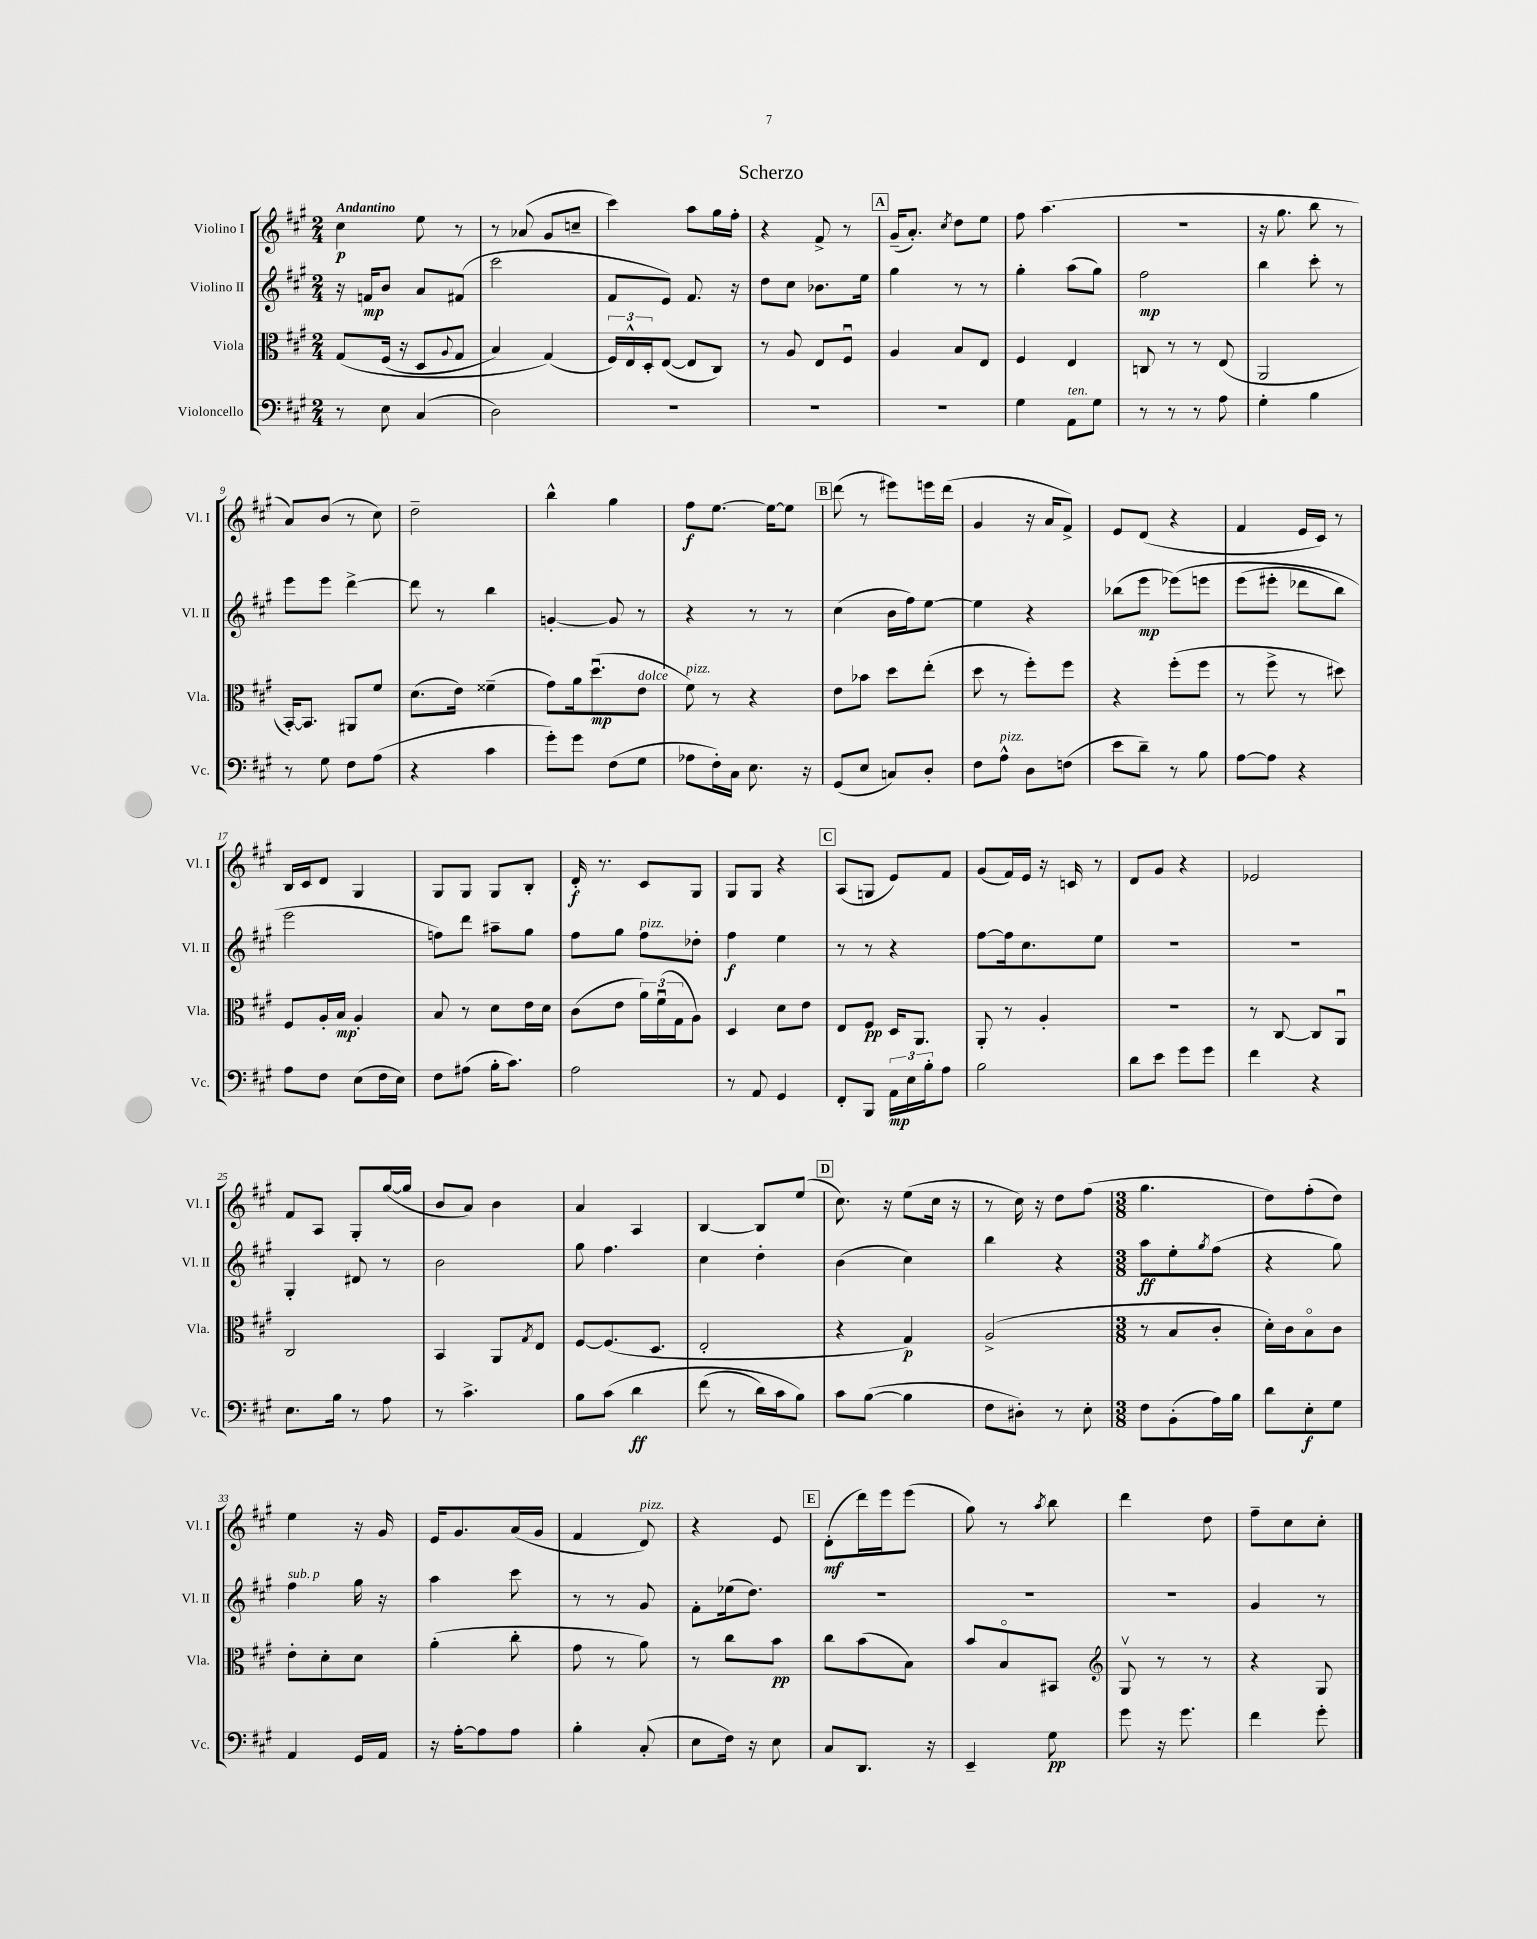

**kern	**kern	**kern	**kern
*staff4	*staff3	*staff2	*staff1
*clefF4	*clefC3	*clefG2	*clefG2
*k[f#c#g#]	*k[f#c#g#]	*k[f#c#g#]	*k[f#c#g#]
*M2/4	*M2/4	*M2/4	*M2/4
8r	&(8G#/L	16r	4cc#\
.	.	16f/LK	.
8E\	(16F#/Jk	8b/J	.
.	16r	.	.
(4C#/	8D/L	8a/L	8ee\
.	8qqA/	.	.
.	8G#/J	(8f#/J	8r
=	=	=	=
2D\)	4B/)	2ccc#\	8r
.	.	.	(8a-/
.	(4G#/&)	.	8g#/L
.	.	.	8cc~/J
=	=	=	=
2r	24F#/LL)	8f#/L	4ccc#\)
.	24E^^/	.	.
.	24D'/J	.	.
.	([8E/J	8e/J)	.
.	8E/]L	8.f#/	8aa\L
.	8C#/J)	.	16gg#\L
.	.	16r	16ff#'\JJ
=	=	=	=
2r	8r	8dd\L	4r
.	8A/	8cc#\J	.
.	8E/L	8.b-\L	8f#^/
.	8F#u/J	.	8r
.	.	16ee\Jk	.
=	=	=	=
2r	4A/	4gg#\	(16g#~/LK
.	.	.	8.a'/J)
.	.	.	8qcc#/
.	8B/L	8r	8dd\L
.	8E/J	8r	8ee\J
=	=	=	=
4G#\	4F#/	4gg#'\	8ff#\
.	.	.	(4.aa\
8AA\L	4E/	(8aa\L	.
8G#\J	.	8gg#\J)	.
=	=	=	=
8r	8C/	2ff#\	2r
8r	8r	.	.
8r	8r	.	.
8A\	(8E/	.	.
=	=	=	=
4G#'\	2AA/	4bb\	16r
.	.	.	8.gg#\
4B\	.	8ccc#'\	8bb\
.	.	8r	8r
=	=	=	=
8r	[16BB'/LK)	8eee\L	8a/L)
.	8.BB/]J	.	.
8G#\	.	8eee\J	(8b/J
8F#\L	8AA#/L	[4ddd^\	8r
(8A\J	8f#/J	.	8cc#\)
=	=	=	=
4r	(8.d\L	8ddd\]	2dd~\
.	.	8r	.
.	16e\Jk)	.	.
4c#\	(4f##~\	4bb\	.
=	=	=	=
8g#'\L)	8g#\L)	[4g'/	4bb^^\
8g#\J	16a\k	.	.
.	(8.ddu\	.	.
(8F#\L	.	8g/]	4gg#\
8G#\J	8e\J	8r	.
=	=	=	=
8A-\L	8f#\)	4r	8ff#\L
16F#'\L)	8r	.	[8.ee\J
16C#\JJ	.	.	.
8.E\	4r	8r	.
.	.	.	16ee\_LK
.	.	8r	8ee\]J
16r	.	.	.
=	=	=	=
(8GG#/L	8e\L	(4cc#\	(8ddd\
8E/J	8b-\J	.	8r
8C/L)	8dd\L	16b\LL	8eee#\L)
.	.	16ff#\J)	.
8D'/J	(8ee'\J	[8ee\J	16eee\L
.	.	.	(16ddd\JJ
=	=	=	=
8F#\L	8dd\	4ee\]	4g#/
8A^^\J	8r	.	.
8D\L	8ff#'\L)	4r	16r
.	.	.	16a/LK
(8F\J	8ff#\J	.	8f#^/J)
=	=	=	=
8e\L	4r	(8bb-\L	8e/L
8d~\J)	.	8eee\J	(8d/J
8r	(8ff#'\L	&(8eee-\L)	4r
8B\	8ff#\J	8eee\J	.
=	=	=	=
[8A\L	8r	(8eee\L	4f#/
8A\]J	8ff#^\	8eee#'\J	.
4r	8r	8ddd-\L	16e/LL
.	.	.	16c#/JJ)
.	8dd#\)	8bb\J)	8r
=	=	=	=
8A\L	8F#/L	2eee\	16B/LL
.	.	.	16c#/J
8F#\J	16A'/L	.	8d/J
.	16B/JJ	.	.
(8E\L	4A'/	.	4G#/
16F#\L	.	.	.
16E\JJ)	.	.	.
=	=	=	=
8F#\L	8B/	8ff\L&)	8G#/L
(8A#\J	8r	8ddd\J	8G#/J
16B'\LK	8d\L	8aa#~\L	8G#/L
8.c#\J)	.	.	.
.	16e\L	8gg#\J	8B'/J
.	16d\JJ	.	.
=	=	=	=
2A\	(8c#\L	8ff#\L	16d'/
.	.	.	8.r
.	8e\J	8gg#\J	.
.	24a\LL)	8ff#\L	8c#/L
.	(24f#u\	.	.
.	24G#\J	.	.
.	8A\J)	8dd-'\J	8G#/J
=	=	=	=
8r	4D/	4ff#\	8G#/L
8AA/	.	.	8G#/J
4GG#/	8d\L	4ee\	4r
.	8e\J	.	.
=	=	=	=
8FF#'/L	8E/L	8r	(8A/L
8BBB/J	8F#/J	8r	8G/J
24AA\LL	16D/LK	4r	8e/L)
24E\	.	.	.
.	8.AA/J	.	.
24B'\J	.	.	.
8A\J	.	.	8f#/J
=	=	=	=
2B\	8AA'/	[8ff#\L	(8g#/L
.	8r	16ff#\]k	16f#/L)
.	.	8.cc#\	16e/JJ
.	4A'/	.	16r
.	.	.	16c/
.	.	8ee\J	8r
=	=	=	=
8d\L	2r	2r	8d/L
8e\J	.	.	8g#/J
8g#\L	.	.	4r
8g#\J	.	.	.
=	=	=	=
4f#\	8r	2r	2e-/
.	[8C#/	.	.
4r	8C#/]L	.	.
.	8AAu/J	.	.
=	=	=	=
8.E\L	2C#/	4G#'/	8f#/L
.	.	.	8A/J
16B\Jk	.	.	.
8r	.	8d#/	8G#'/L
8A\	.	8r	([16gg#/L
.	.	.	16gg#/]JJ
=	=	=	=
8r	4BB/	2b\	8b/L
4.c#^\	.	.	8a/J)
.	8AA/L	.	4b\
.	8qG#/	.	.
.	8E/J	.	.
=	=	=	=
8B\L	[8F#/L	8gg#\	4a/
&(8c#\J	(8.F#/]	4.ff#\	.
4d\	.	.	4A/
.	8.D/J	.	.
=	=	=	=
(8f#\	2E'/	4cc#\	[4B/
8r	.	.	.
16d\LL)	.	4dd'\	8B/]L
16c#\J	.	.	.
8B\J&)	.	.	(8ee/J
=	=	=	=
8c#\L	4r	(4b\	8.cc#\)
([8B\J	.	.	.
.	.	.	16r
4B\]	4G#/)	4cc#\)	(8ee\L
.	.	.	16cc#\Jk
.	.	.	16r
=	=	=	=
8F#\L	(2A^/	4bb\	8r
8D#'\J)	.	.	16cc#\)
.	.	.	16r
8r	.	4r	8dd\L
8E'\	.	.	(8ff#\J
=	=	=	=
*M3/8	*M3/8	*M3/8	*M3/8
8F#\L	8r	8aa\L	4.gg#\
(8BB'\	8B/L	8ee'\	.
.	.	8qgg#/	.
16A\L)	8c#'/J	(8ff#\J	.
16B\JJ	.	.	.
=	=	=	=
8d\L	16d'\LL)	4r	8dd\L)
.	16c#\J	.	.
8E'\	8Bo\	.	(8ff#'\
8G#\J	8c#\J	8gg#\)	8dd\J)
=	=	=	=
4AA/	8e'\L	4ff#\	4ee\
.	8d'\	.	.
16GG#/LL	8d\J	16gg#\	16r
16AA/JJ	.	16r	16g#/
=	=	=	=
16r	(4a'\	4aa\	16e/LK
[16A'\LK	.	.	8.g#/
8A\]	.	.	.
8A\J	8cc#'\	8ccc#\	(16a/L
.	.	.	16g#/JJ
=	=	=	=
4B'\	8g#\	8r	4f#/
.	8r	8r	.
(8C#'/	8a\)	8g#/	8d/)
=	=	=	=
8E\L	8r	8f#'\L	4r
16F#\Jk)	8cc#\L	(16ee-\k	.
16r	.	8.dd\J)	.
8E\	8b\J	.	8e/
=	=	=	=
8C#/L	8cc#\L	4.r	(8d'\L
8.DD/J	(8b\	.	16ddd\L)
.	.	.	16eee\J
.	8B\J)	.	(8eee\J
16r	.	.	.
=	=	=	=
4EE~/	8b/L	4.r	8gg#\)
.	8Bo/	.	8r
.	.	.	8qaa/
8G#\	8BB#/J	.	8bb\
=	=	=	=
*	*clefG2	*	*
8g#\	8G#v/	4.r	4ddd\
16r	8r	.	.
8.g#\	.	.	.
.	8r	.	8dd\
=	=	=	=
4f#\	4r	4g#/	8ff#~\L
.	.	.	8cc#\
8g#'\	8G#/	8r	8cc#'\J
==	==	==	==
*-	*-	*-	*-
